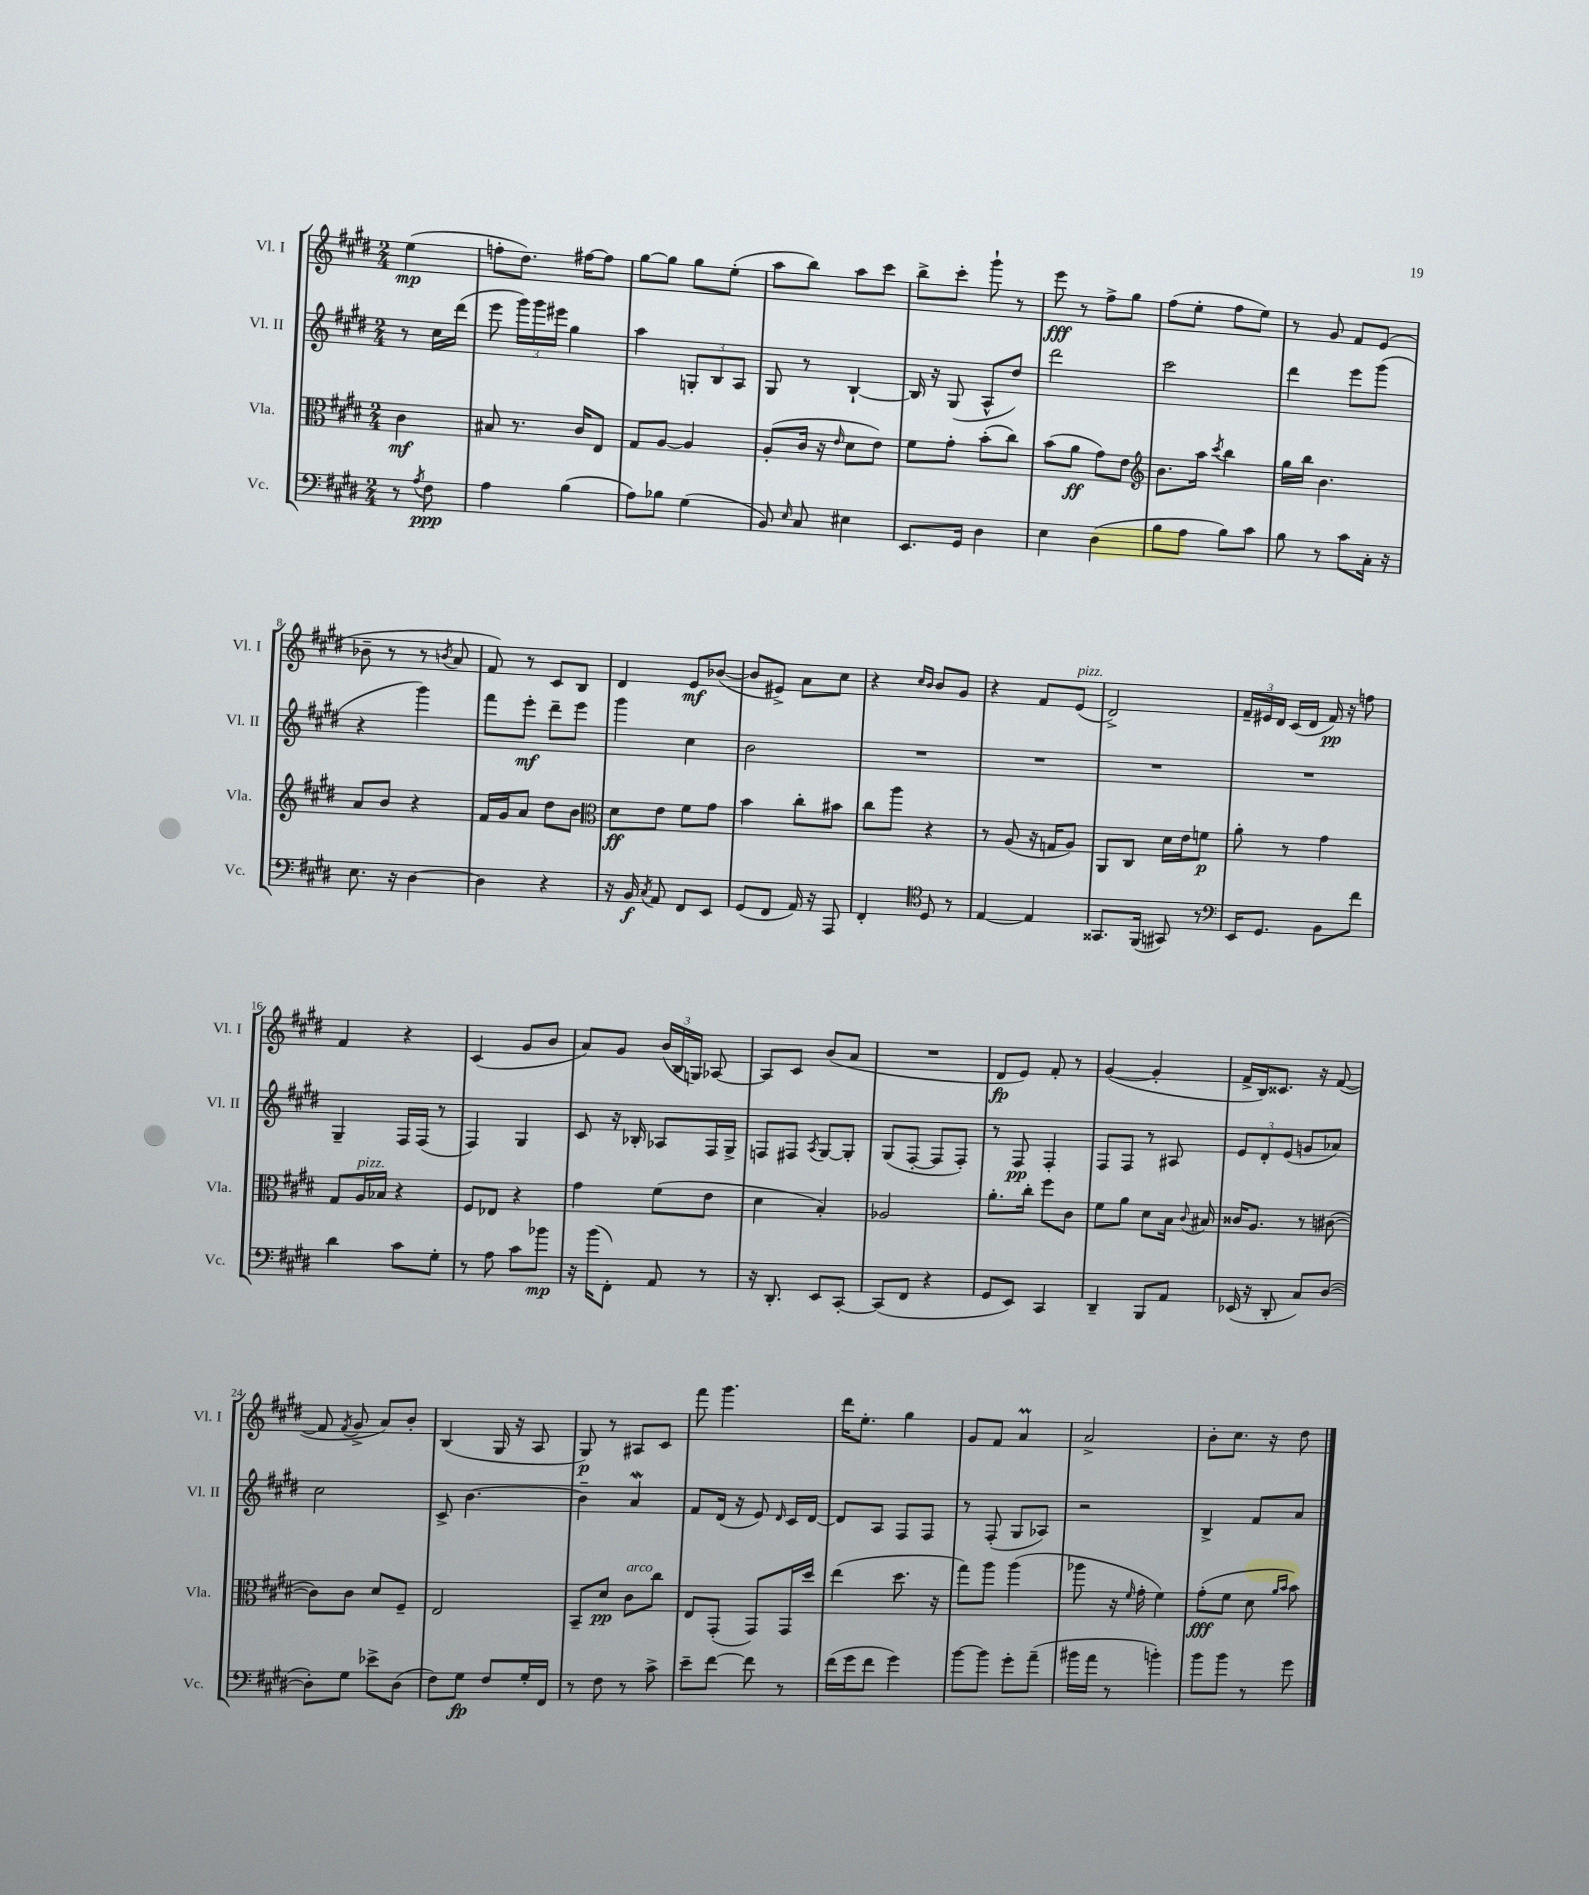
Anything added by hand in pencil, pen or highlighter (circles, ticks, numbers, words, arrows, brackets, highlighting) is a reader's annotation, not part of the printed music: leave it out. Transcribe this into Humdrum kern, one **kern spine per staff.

**kern	**kern	**kern	**kern
*staff4	*staff3	*staff2	*staff1
*clefF4	*clefC3	*clefG2	*clefG2
*k[f#c#g#d#]	*k[f#c#g#d#]	*k[f#c#g#d#]	*k[f#c#g#d#]
*M2/4	*M2/4	*M2/4	*M2/4
8r	4c#\	8r	(4ee\
8qA/	.	.	.
8F#\	.	16cc#\LL	.
.	.	(16ddd#\JJ	.
=	=	=	=
4A\	8B#/	8eee\	8ff'\L
.	8.r	24ggg#\LL)	8.dd#\J)
.	.	24ggg#\	.
.	.	24eee#\JJ	.
(4B\	.	4gg#\	.
.	16c#/LK	.	[16ff#\LK
.	8E/J	.	8ff#\]J
=	=	=	=
8A\L)	8G#/L	4aa\	[8gg#\L
8B-\J	[8A/J	.	8gg#\]J
(4G#\	4A/]	12G'/L	8gg#\L
.	.	12B/	.
.	.	.	(8ee'\J
.	.	12A/J	.
=	=	=	=
8BB/)	(8A'/L	8G#/	8aa\L
16qqE/	.	.	.
8C#/	16c#/Jk	8r	8bb\J)
.	16r	.	.
.	16qqe/	.	.
4E#\	8d#\L	[4B`/	8aa\L
.	8e\J)	.	8ccc#\J
=	=	=	=
8.EE/L	8f#\L	16B/]	8bb^\L
.	.	16r	.
.	8g#'\J	(8G#/	8ccc#'\J
16GG#/Jk	.	.	.
4D#\	(8b'\L	8A^^/L	8ggg#`\
.	8cc#\J)	8dd#/J)	8r
=	=	=	=
4E\	(8b\L	2ddd#\	8eee\
.	8a\J	.	8r
(4D#\	8g#\L)	.	8ff#^\L
.	8e\J	.	8gg#\J
=	=	=	=
*	*clefG2	*	*
8B\L	8.b\L	2ccc#\	(8ff#\L
8A\J	.	.	8ee'\J
.	16aa\Jk	.	.
.	8qccc#/	.	.
8B\L)	4bb\	.	8ff#\L
8c#\J	.	.	8ee\J)
=	=	=	=
8B\	16gg#\LL	4ddd#\	8r
.	16bb\JJ	.	.
8r	4.b\	.	8g#/
8c#\L	.	8eee\L	8f#/L
16C#'\Jk	.	(8ggg#\J	(8e/J
16r	.	.	.
=	=	=	=
8.E\	8a/L	4r	8b-~\
.	8b/J	.	8r
16r	.	.	.
[4D#\	4r	4ggg#\)	8r
.	.	.	8qb/
.	.	.	8a/
=	=	=	=
4D#\]	16f#/LL	8fff#\L	8f#/)
.	16g#/J	.	.
.	8a/J	8eee'\J	8r
4r	8dd#\L	8ddd#~\L	8c#/L
.	8b\J	8eee\J	8B/J
=	=	=	=
*	*clefC3	*	*
16r	8d#\L	4ggg#\	4d#/
16BB/	.	.	.
8qC#/	.	.	.
8AA/	8e\J	.	.
8FF#/L	8f#\L	4cc#\	8e/L
8EE/J	8g#\J	.	([8b-/J
=	=	=	=
(8GG#/L	4b\	2b\	8b-/]L
8FF#/J	.	.	8e#^/J)
16AA/)	8cc#'\L	.	8a\L
16r	.	.	.
8AAA/	8b#\J	.	8cc#\J
=	=	=	=
4FF#'/	8cc#\L	2r	4r
.	8aa\J	.	.
*clefC4	*	*	*
.	.	.	16qqcc#/LL
.	.	.	16qqb/JJ
8D#/	4r	.	8b/L
8r	.	.	8g#/J
=	=	=	=
[4E/	8r	2r	4r
.	(8A/	.	.
4E/]	16r	.	8f#/L
.	16G/LK	.	.
.	8A/J)	.	(8e/J
=	=	=	=
8.GG##/L	8AA/L	2r	2d#^/)
.	8C#/J	.	.
(16FF#/Jk	.	.	.
8GG#/)	16d#\LL	.	.
.	16e\J	.	.
8r	8f\J	.	.
=	=	=	=
*clefF4	*	*	*
16EE/LK	8a'\	2r	24f#~/LL
.	.	.	24e#/
8.GG#/J	.	.	.
.	.	.	24d#/JJ
.	8r	.	(16c#/LL
.	.	.	16d#/JJ
8BB\L	4g#\	.	16f#/)
.	.	.	16r
8f#\J	.	.	8ff\
=	=	=	=
4d#\	8G#/L	4G#~/	4f#/
.	16A/L	.	.
.	16B-/JJ	.	.
8c#\L	4r	16F#/LL	4r
.	.	(16F#/JJ	.
8G#'\J	.	8r	.
=	=	=	=
8r	8F#/L	4F#/)	(4c#/
8A\	8E-/J	.	.
8c#\L	4r	4G#/	8g#/L
8b-\J	.	.	8b/J
=	=	=	=
16r	4g#\	8c#/	8a/L)
(16b\LK	.	.	.
8FF#'\J)	.	16r	8g#/J
.	.	16B-'/	.
8AA/	(8f#\L	8A-/L	(24b/LL
.	.	.	24B/
.	.	.	24G/JJ)
8r	8e\J	16F#/L	[8A-/
.	.	16G#^/JJ	.
=	=	=	=
16r	4d#\	8F/L	8A-/]L
8.DD#'/	.	.	.
.	.	8F#/J	8c#/J
.	.	8qA/	.
8EE/L	4B'/)	[8G#/L	(8b/L
[8CC#'/J	.	8G#'/]J	8a/J
=	=	=	=
(8CC#/]L	2A-/	(8G#/L	2r
8FF#/J	.	[8F#'/J	.
4r	.	8F#/]L	.
.	.	8F#'/J)	.
=	=	=	=
8GG#/L	8.a'\L	8r	8d#/L
8EE/J)	.	8F#/	8e/J)
.	16cc#'\Jk	.	.
4CC#/	8ff#\L	4F#'/	8f#'/
.	8c#\J	.	8r
=	=	=	=
4DD#~/	8f#\L	8F#/L	([4g#/
.	8a\J	8F#/J	.
8BBB/L	8d#\L	8r	4g#'/]
8AA/J	16B\Jk	8A#/	.
.	8qqc#/	.	.
.	16B#/	.	.
=	=	=	=
(16EE-/	16c##/LK	12e/L	16f#^/LL
16r	8.A/J	.	16B/J)
.	.	12d#'/	.
8DD#'/	.	.	8.c##/J
.	.	(12e/J	.
8C#/L)	8r	8g/L	.
.	.	.	16r
([8D#/J	([8c#\	8a-/J)	([8f#/
=	=	=	=
8D#'\]L)	8c#\]L)	2cc#\	8f#/]
.	.	.	8qf#/
8G#\J	8c#\J	.	8g#^/
8e-^\L	8d#/L	.	8a/L)
(8D#\J	8F#~/J	.	8b'/J
=	=	=	=
8F#\L)	2E/	8c#^/	(4B/
8G#\J	.	[4.b\	.
8F#/L	.	.	16G#/
.	.	.	16r
16G#'/L	.	.	8A/
16FF#/JJ	.	.	.
=	=	=	=
8r	8BB~/L	4b~\]	8G#/)
8F#\	8d#/J	.	8r
8r	8c#\L	4a/	8A#/L
8c#^\	8cc#\J	.	8c#/J
=	=	=	=
8e~\L	8E/L	8f#/L	8fff#\
[8f#\J	(8GG#'/J	(16d#/Jk	4.ggg#\
.	.	16r	.
8f#\]	8GG#/L)	8e/)	.
.	.	16qqd#/	.
8r	16GG#/L	16c#/LL	.
.	16dd#/JJ	[16d#/JJ	.
=	=	=	=
(16f#\LL	(4ee\	8d#/]L	16ddd#\LK
16g#\J	.	.	8.ee'\J
8f#\J	.	8A/J	.
4g#\)	8.dd#\	8F#/L	4gg#\
.	.	8F#/J	.
.	16r	.	.
=	=	=	=
[8b\L	8gg#\L)	8r	8g#/L
8b\]J	8aa\J	(8F#'/	8f#/J
8g#'\L	(4aa\	8G#/L	4a/
(8a~\J	.	8A-/J)	.
=	=	=	=
16b#\LL	8aa-\	2r	2a^/
16a\JJ	.	.	.
8r	16r	.	.
.	16qqf#/	.	.
.	16g#'\	.	.
4b'\)	4f#\)	.	.
=	=	=	=
8b\L	(8g#'\L	4B^/	8b'\L
8b\J	8f#\J	.	8.cc#\J
8r	8d#\	8f#/L	.
.	.	.	16r
.	16qqa/LL	.	.
.	16qqb/JJ	.	.
8g#\	8b\)	8a/J	8dd#\
==	==	==	==
*-	*-	*-	*-
